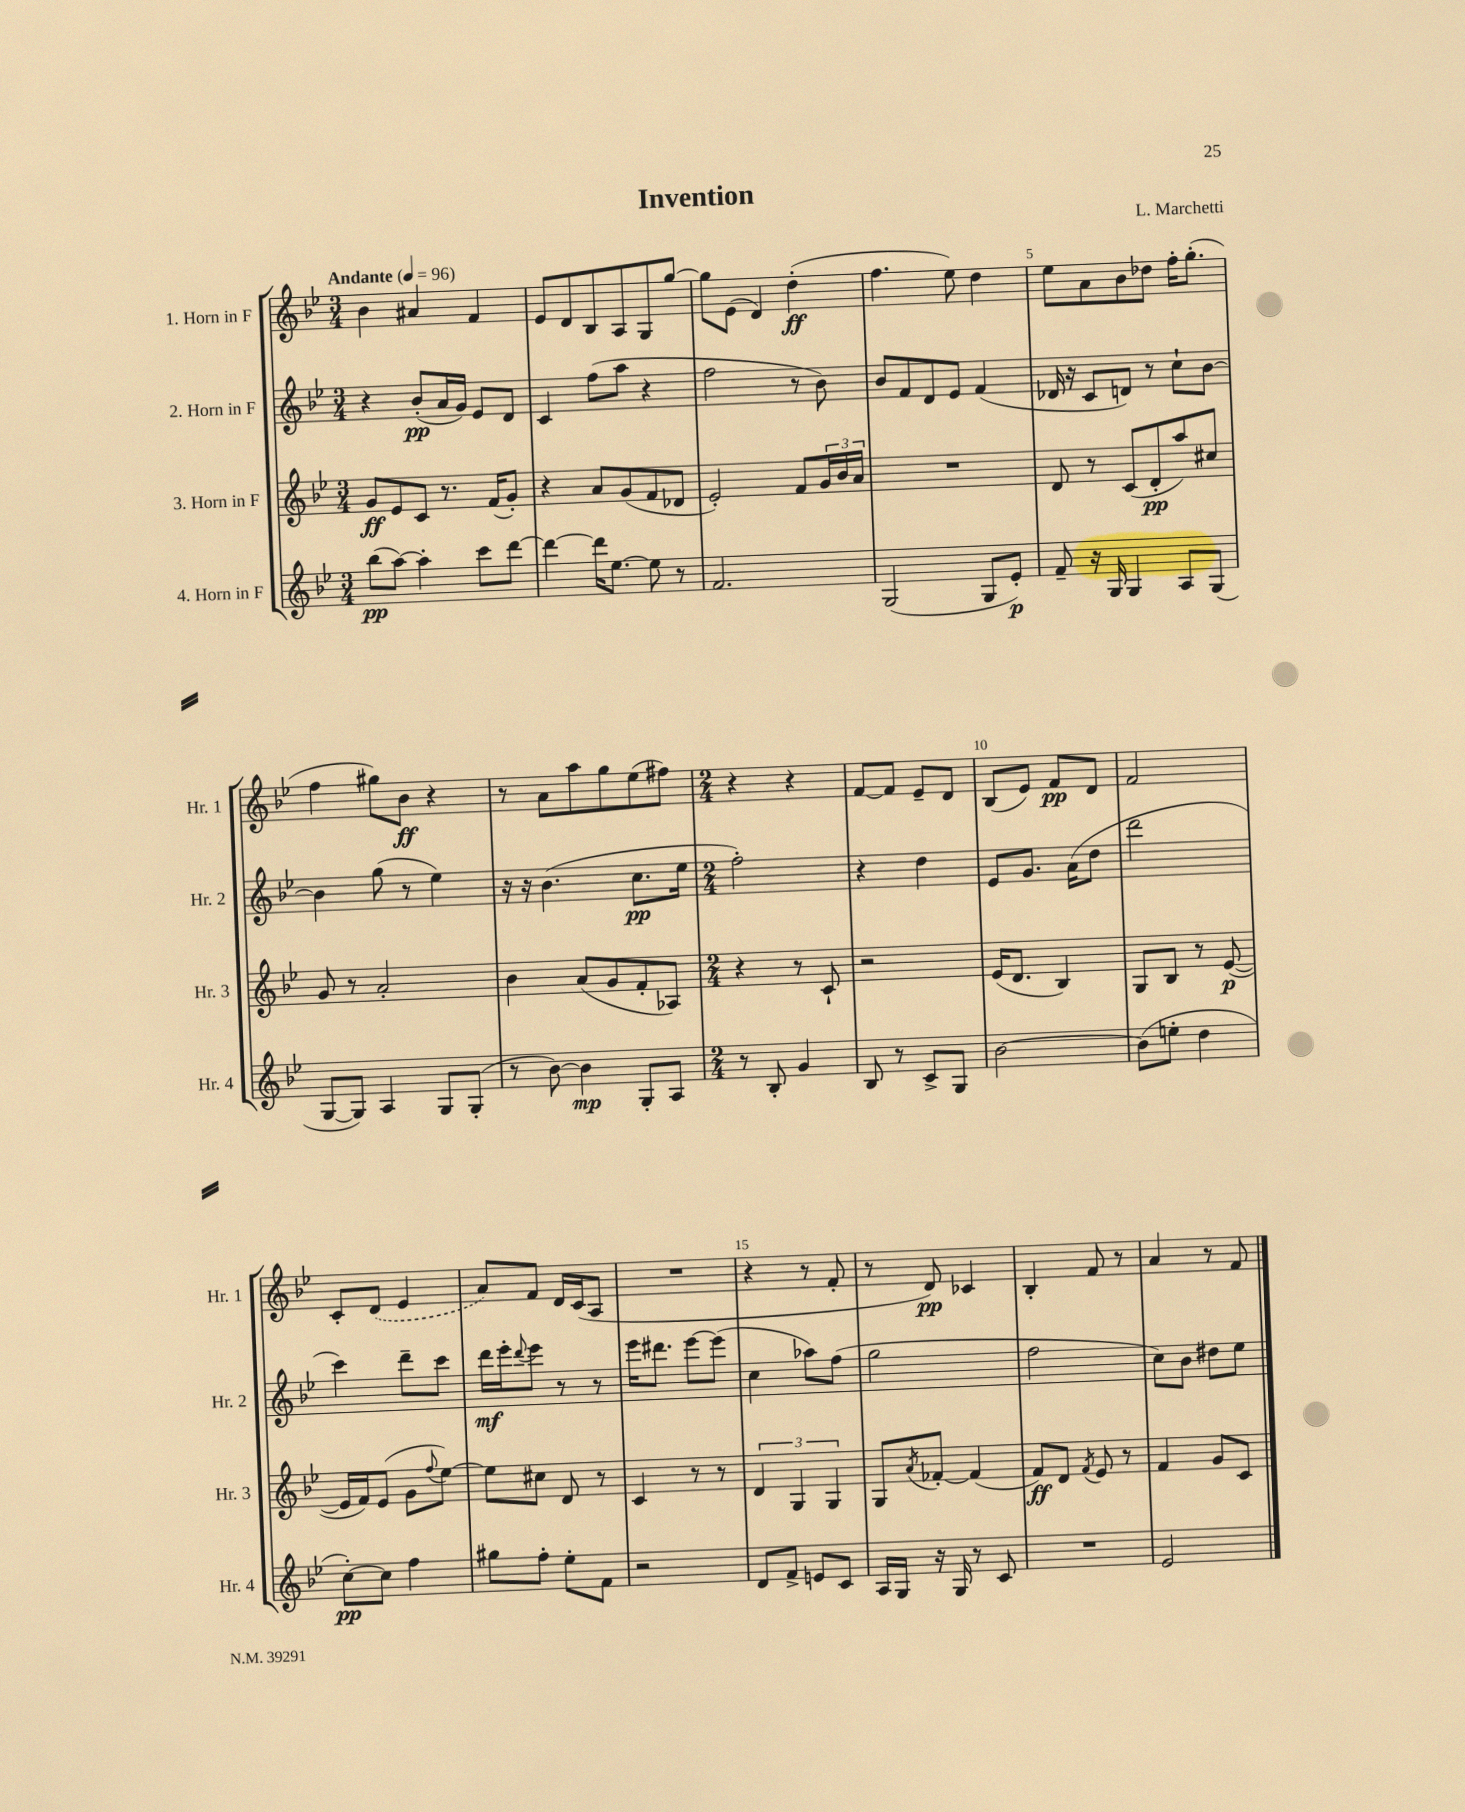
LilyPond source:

\header { title = "Invention" composer = "L. Marchetti" }
<<
\new StaffGroup <<
\new Staff = "s0" \with { instrumentName = "1. Horn in F" shortInstrumentName = "Hr. 1" } {
    \clef treble \key bes \major \numericTimeSignature \time 3/4 \tempo "Andante" 4 = 96
    bes'4 ais'4 f'4 |
    ees'8 d'8 bes8 a8 g8 g''8~ |
    g''8 ees'8( d'4) d''4-.\ff( |
    f''4. ees''8) d''4 |
    ees''8 a'8 bes'8 des''8 f''16-. g''8.-.( |
    f''4 gis''8) bes'8\ff r4 |
    r8 a'8 a''8 g''8 ees''8( fis''8) |
    \numericTimeSignature \time 2/4 r4 r4 |
    f'8~ f'8 ees'8-- d'8 |
    bes8( ees'8) f'8\pp d'8 |
    f'2 |
    c'8-. \once \slurDashed d'8( ees'4 |
    a'8) f'8 d'16 c'16( a8 |
    R2 |
    r4 r8 f'8-. |
    r8 d'8\pp) ces'4 |
    bes4-. f'8 r8 |
    a'4 r8 f'8 \bar "|." |
}
\new Staff = "s1" \with { instrumentName = "2. Horn in F" shortInstrumentName = "Hr. 2" } {
    \clef treble \key bes \major \numericTimeSignature \time 3/4
    r4 bes'8-.\pp( a'16 g'16) ees'8 d'8 |
    c'4 f''8( a''8 r4 |
    f''2 r8 bes'8) |
    bes'8 f'8 d'8 ees'8 f'4( |
    des'16 r16 c'8 d'8) r8 c''8-! bes'8~ |
    bes'4 g''8( r8 ees''4) |
    r16 r16 bes'4.( c''8.\pp ees''16 |
    \numericTimeSignature \time 2/4 f''2-.) |
    r4 d''4 |
    ees'8 g'8. a'16( d''8 |
    d'''2 |
    c'''4) d'''8-- c'''8 |
    d'''16\mf ees'''16-. \appoggiatura { d'''8 } ees'''8 r8 r8 |
    ees'''16 dis'''8. ees'''8~ ees'''8( |
    c''4 aes''8) f''8( |
    g''2 |
    f''2 |
    c''8) bes'8 dis''8 ees''8 \bar "|." |
}
\new Staff = "s2" \with { instrumentName = "3. Horn in F" shortInstrumentName = "Hr. 3" } {
    \clef treble \key bes \major \numericTimeSignature \time 3/4
    g'8\ff ees'8 c'8 r8. f'16( g'8-.) |
    r4 a'8 g'8( f'8 des'8 |
    ees'2-.) f'8 \tuplet 3/2 { g'16 bes'16 a'16 } |
    R2. |
    d'8 r8 c'8( d'8-.\pp a''8) cis''8 |
    g'8 r8 a'2-. |
    bes'4 a'8( g'8 f'8-. aes8) |
    \numericTimeSignature \time 2/4 r4 r8 c'8-! |
    r2 |
    ees'16( d'8. bes4) |
    g8 bes8 r8 ees'8~\p( |
    ees'16 f'16) ees'8( g'8 \appoggiatura { f''8 } ees''8~) |
    ees''8 cis''8 d'8 r8 |
    c'4 r8 r8 |
    \tuplet 3/2 { d'4 g4 g4 } |
    g8 \acciaccatura { a'8 } fes'8~-. fes'4( |
    f'8\ff) d'8 \acciaccatura { f'8 } ees'8 r8 |
    f'4 g'8 c'8 \bar "|." |
}
\new Staff = "s3" \with { instrumentName = "4. Horn in F" shortInstrumentName = "Hr. 4" } {
    \clef treble \key bes \major \numericTimeSignature \time 3/4
    bes''8\pp( a''8~) a''4-. c'''8 d'''8~ |
    d'''4~ d'''16 ees''8.~ ees''8 r8 |
    f'2. |
    g2( g8 ees'8-.\p) |
    f'8-- r16 g16 g4 a8 g8( |
    g8~ g8) a4 g8 g8-.( |
    r8 bes'8~) bes'4\mp g8-. a8 |
    \numericTimeSignature \time 2/4 r8 bes8-. g'4 |
    bes8 r8 c'8-> g8 |
    bes'2~ |
    bes'8( e''8-. d''4 |
    c''8~-.\pp) c''8 f''4 |
    gis''8 f''8-. ees''8-. f'8 |
    r2 |
    d'8 f'8-> e'8 c'8 |
    a16 g16 r16 g16 r8 c'8 |
    R2 |
    ees'2 \bar "|." |
}
>>
>>
\layout { \context { \Score \override BarNumber.break-visibility = ##(#f #t #t) barNumberVisibility = #(every-nth-bar-number-visible 5) } }
